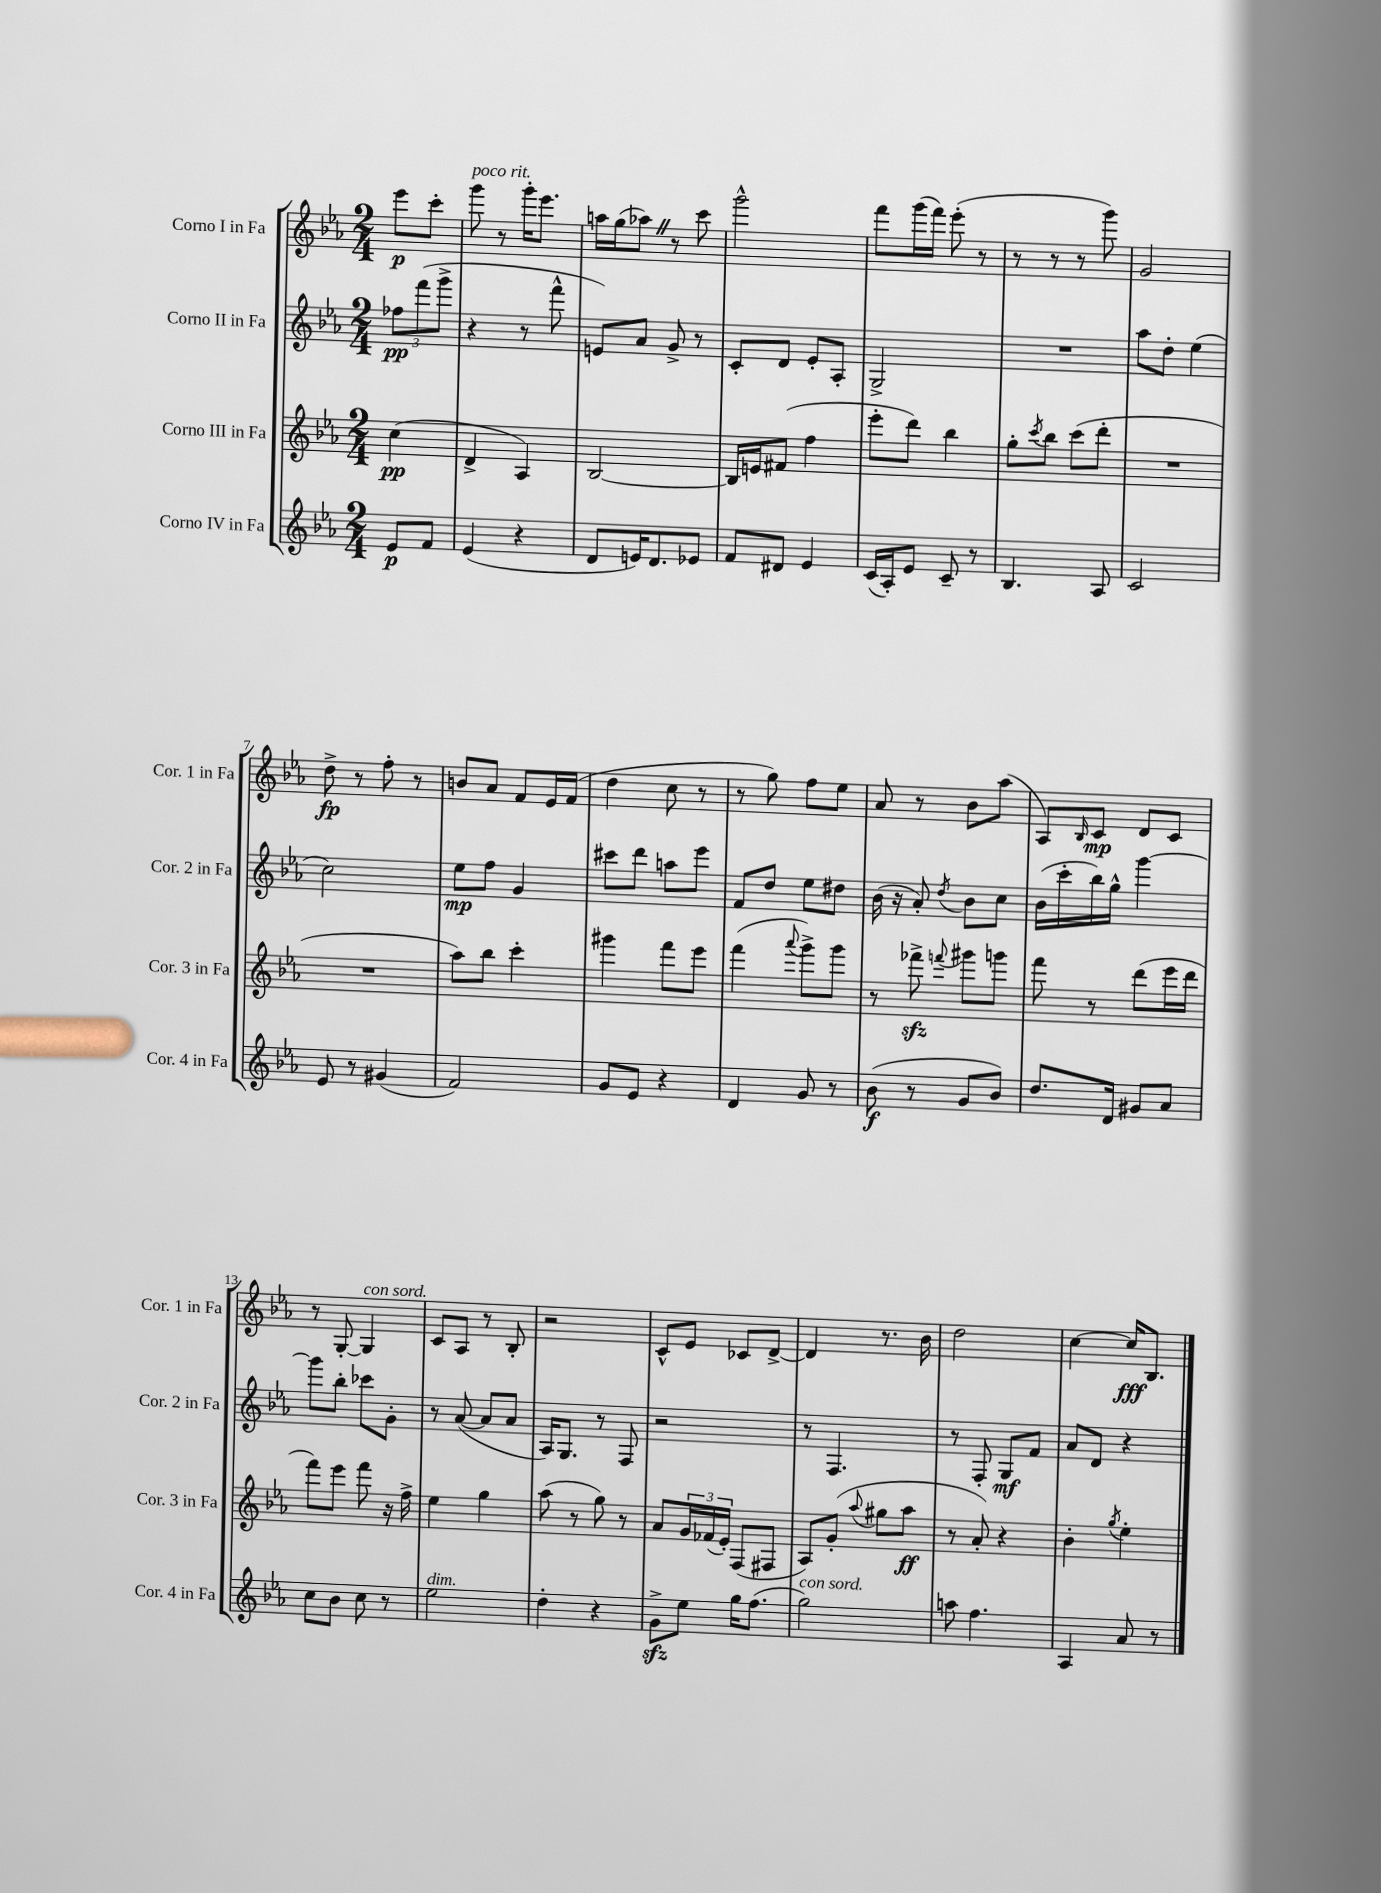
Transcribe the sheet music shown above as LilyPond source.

<<
\new StaffGroup <<
\new Staff = "s0" \with { instrumentName = "Corno I in Fa" shortInstrumentName = "Cor. 1 in Fa" } {
    \clef treble \key ees \major \numericTimeSignature \time 2/4 \partial 4
    ees'''8\p c'''8-. |
    g'''8^\markup { \italic "poco rit." } r8 g'''16-. ees'''8. |
    a''16 g''16( aes''8) \once \override BreathingSign.text = \markup { \musicglyph "scripts.caesura.straight" } \breathe r8 c'''8 |
    g'''2-^ |
    f'''8 g'''16( f'''16) ees'''8-.( r8 |
    r8 r8 r8 g'''8) |
    g'2 |
    d''8->\fp r8 f''8-. r8 |
    b'8 aes'8 f'8 ees'16 f'16( |
    d''4 c''8 r8 |
    r8 g''8) f''8 ees''8 |
    aes'8 r8 bes'8 aes''8( |
    aes8) \grace { bes16 } c'8\mp d'8 c'8 |
    r8 g8~-. g4^\markup { \italic "con sord." } |
    c'8 aes8 r8 bes8-. |
    r2 |
    c'8-^ ees'8 ces'8 d'8~-> |
    d'4 r8. bes'16 |
    d''2 |
    c''4~ c''16\fff bes8. \bar "|." |
}
\new Staff = "s1" \with { instrumentName = "Corno II in Fa" shortInstrumentName = "Cor. 2 in Fa" } {
    \clef treble \key ees \major \numericTimeSignature \time 2/4 \partial 4
    \tuplet 3/2 { fes''8\pp f'''8( g'''8-> } |
    r4 r8 f'''8-^ |
    e'8) aes'8 g'8-> r8 |
    c'8-. d'8 ees'8-. aes8-. |
    g2-> |
    R2 |
    aes''8 d''8-. ees''4( |
    c''2) |
    ees''8\mp f''8 g'4 |
    cis'''8 d'''8 a''8 ees'''8 |
    f'8 d''8 ees''8 dis''8 |
    bes'16( r16 aes'8-.) \acciaccatura { d''8 } bes'8 c''8 |
    bes'16( c'''16-. bes''16) g''16-^ g'''4~ |
    g'''8 bes''8-. ces'''8 g'8-. |
    r8 aes'8~( aes'8 aes'8 |
    aes16) g8. r8 f8 |
    r2 |
    r8 f4. |
    r8 f8-. g8\mf f'8 |
    aes'8 d'8 r4 \bar "|." |
}
\new Staff = "s2" \with { instrumentName = "Corno III in Fa" shortInstrumentName = "Cor. 3 in Fa" } {
    \clef treble \key ees \major \numericTimeSignature \time 2/4 \partial 4
    c''4\pp( |
    d'4-> aes4) |
    bes2~ |
    bes16 e'16 fis'8( f''4 |
    ees'''8-. d'''8) bes''4 |
    g''8-. \acciaccatura { c'''8 } bes''8 c'''8( d'''8-. |
    R2 |
    R2 |
    aes''8) bes''8 c'''4-. |
    gis'''4 f'''8 ees'''8 |
    f'''4( \appoggiatura { aes'''8 } g'''8->) g'''8 |
    r8 fes'''8->\sfz \appoggiatura { f'''8 } gis'''8 g'''8 |
    f'''8 r8 d'''8( ees'''16 d'''16 |
    f'''8) ees'''8 f'''8 r16 f''16-> |
    ees''4 g''4 |
    aes''8( r8 g''8) r8 |
    aes'8 \tuplet 3/2 { g'16 fes'16( ees'16-.) } f8( fis8 |
    aes8) g'8-.( \appoggiatura { aes''8 } gis''8 aes''8\ff |
    r8 aes'8-.) r4 |
    bes'4-. \acciaccatura { g''8 } ees''4-. \bar "|." |
}
\new Staff = "s3" \with { instrumentName = "Corno IV in Fa" shortInstrumentName = "Cor. 4 in Fa" } {
    \clef treble \key ees \major \numericTimeSignature \time 2/4 \partial 4
    ees'8\p f'8 |
    ees'4( r4 |
    d'8 e'16) d'8. ees'8 |
    f'8 dis'8 ees'4 |
    c'16( aes16-.) ees'8 c'8-- r8 |
    bes4. aes8 |
    c'2 |
    ees'8 r8 gis'4( |
    f'2) |
    g'8 ees'8 r4 |
    d'4 g'8 r8 |
    bes'8\f( r8 g'8 bes'8) |
    d''8. d'16 gis'8 aes'8 |
    c''8 bes'8 c''8 r8 |
    ees''2^\markup { \italic "dim." } |
    d''4-. r4 |
    g'8->\sfz ees''8 g''16 f''8.( |
    g''2^\markup { \italic "con sord." }) |
    a''8 f''4. |
    aes4 aes'8 r8 \bar "|." |
}
>>
>>
